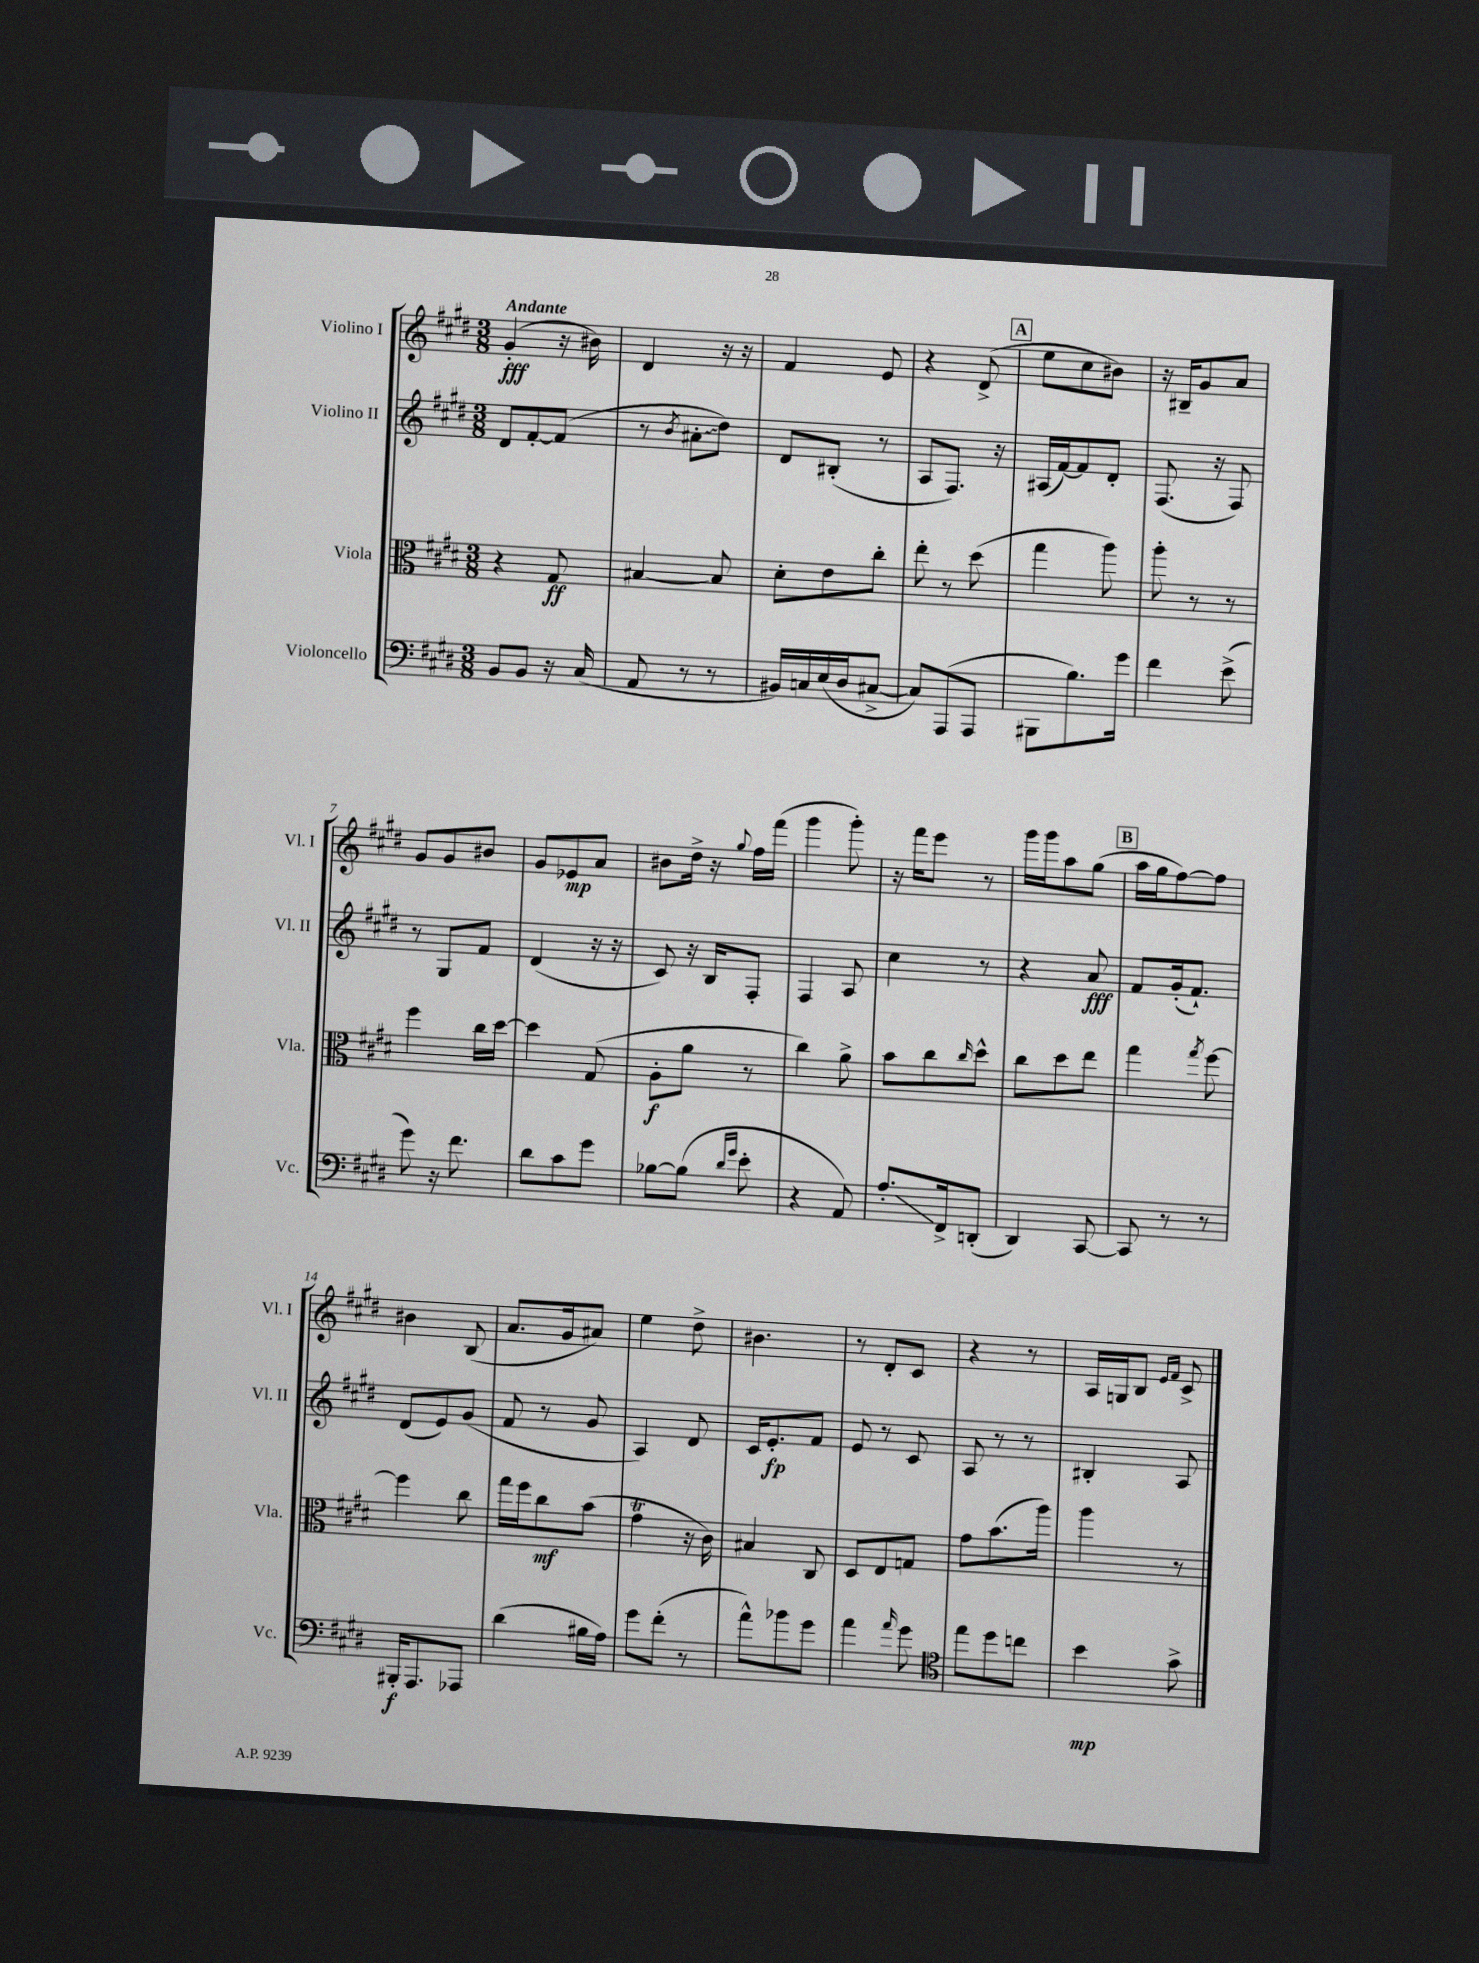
<<
\new StaffGroup <<
\new Staff = "s0" \with { instrumentName = "Violino I" shortInstrumentName = "Vl. I" } {
    \clef treble \key e \major \numericTimeSignature \time 3/8 \tempo "Andante"
    gis'4-.\fff( r16 bis'16) |
    dis'4 r16 r16 |
    fis'4 e'8 |
    r4 dis'8->( |
    \mark \markup { \box "A" } e''8 cis''8 bis'8) |
    r16 bis16-- gis'8 a'8 |
    gis'8 gis'8 bis'8 |
    gis'8 ees'8\mp a'8 |
    bis'8 dis''16-> r16 \appoggiatura { gis''8 } fis''16 fis'''16( |
    gis'''4 gis'''8-.) |
    r16 fis'''16 e'''8 r8 |
    gis'''16 gis'''16 a''8 gis''8( |
    \mark \markup { \box "B" } a''16 gis''16 fis''8~) fis''8 |
    bis'4 b8( |
    a'8. gis'16 ais'8) |
    e''4 dis''8-> |
    bis'4. |
    r8 dis'8-. cis'8 |
    r4 r8 |
    a16 g16 b8 \grace { e'16 fis'16 } cis'8-> \bar "|." |
}
\new Staff = "s1" \with { instrumentName = "Violino II" shortInstrumentName = "Vl. II" } {
    \clef treble \key e \major \numericTimeSignature \time 3/8
    dis'8 fis'8~-. fis'8( |
    r8 \acciaccatura { b'8 } \once \override Glissando.style = #'zigzag ais'8-.\glissando dis''8) |
    dis'8 bis8-.( r8 |
    a8 fis8.) r16 |
    \mark \markup { \box "A" } ais16( fis'16~) fis'8 dis'8-. |
    fis8.( r16 fis8) |
    r8 gis8 fis'8 |
    dis'4( r16 r16 |
    cis'8) r16 b16 fis8-. |
    fis4 a8 |
    cis''4 r8 |
    r4 a'8\fff |
    \mark \markup { \box "B" } fis'8 gis'16-.( fis'8.-!) |
    dis'8( e'8) gis'8( |
    fis'8 r8 gis'8 |
    a4) dis'8 |
    cis'16 e'8.-.\fp fis'8 |
    e'8 r8 cis'8 |
    a8 r8 r8 |
    bis4-. a8 \bar "|." |
}
\new Staff = "s2" \with { instrumentName = "Viola" shortInstrumentName = "Vla." } {
    \clef alto \key e \major \numericTimeSignature \time 3/8
    r4 gis8\ff |
    bis4~ bis8 |
    dis'8-. e'8 cis''8-. |
    e''8-. r8 dis''8( |
    \mark \markup { \box "A" } gis''4 a''8) |
    a''8-. r8 r8 |
    fis''4 cis''16 dis''16~ |
    dis''4 gis8( |
    a8-.\f a'8 r8 |
    cis''4) a'8-> |
    b'8 cis''8 \grace { cis''16 } dis''8-^ |
    cis''8 dis''8 e''8 |
    \mark \markup { \box "B" } gis''4 \acciaccatura { gis''8 } fis''8~ |
    fis''4 cis''8 |
    gis''16 fis''16 cis''8\mf b'8( |
    gis'4\trill r16 cis'16) |
    bis4 cis8 |
    dis8 e8 g8 |
    gis'8 b'8.( a''16) |
    a''4 r8 \bar "|." |
}
\new Staff = "s3" \with { instrumentName = "Violoncello" shortInstrumentName = "Vc." } {
    \clef bass \key e \major \numericTimeSignature \time 3/8
    b,8 b,8 r16 cis16( |
    a,8 r8 r8 |
    bis,16) c16 e16( dis16 cis8~-> |
    cis8) a,,8( a,,8 |
    \mark \markup { \box "A" } bis,,8 b8.) gis'16 |
    fis'4 e'8->( |
    gis'8) r16 fis'8. |
    dis'8 cis'8 gis'8 |
    bes8~ bes8( \grace { dis'16 gis'16 } e'8-. |
    r4 a,8) |
    a8.-.\glissando fis,16-> d,8-.( |
    dis,4) cis,8~ |
    \mark \markup { \box "B" } cis,8 r8 r8 |
    bis,,16-.\f a,,8. aes,,8 |
    dis'4( bis16 a16) |
    gis'8 fis'8-.( r8 |
    a'8-^) bes'8 gis'8 |
    a'4 \grace { a'16 } gis'8 |
    \clef tenor e''8 dis''8 c''8 |
    b'4\mp gis'8-> \bar "|." |
}
>>
>>
